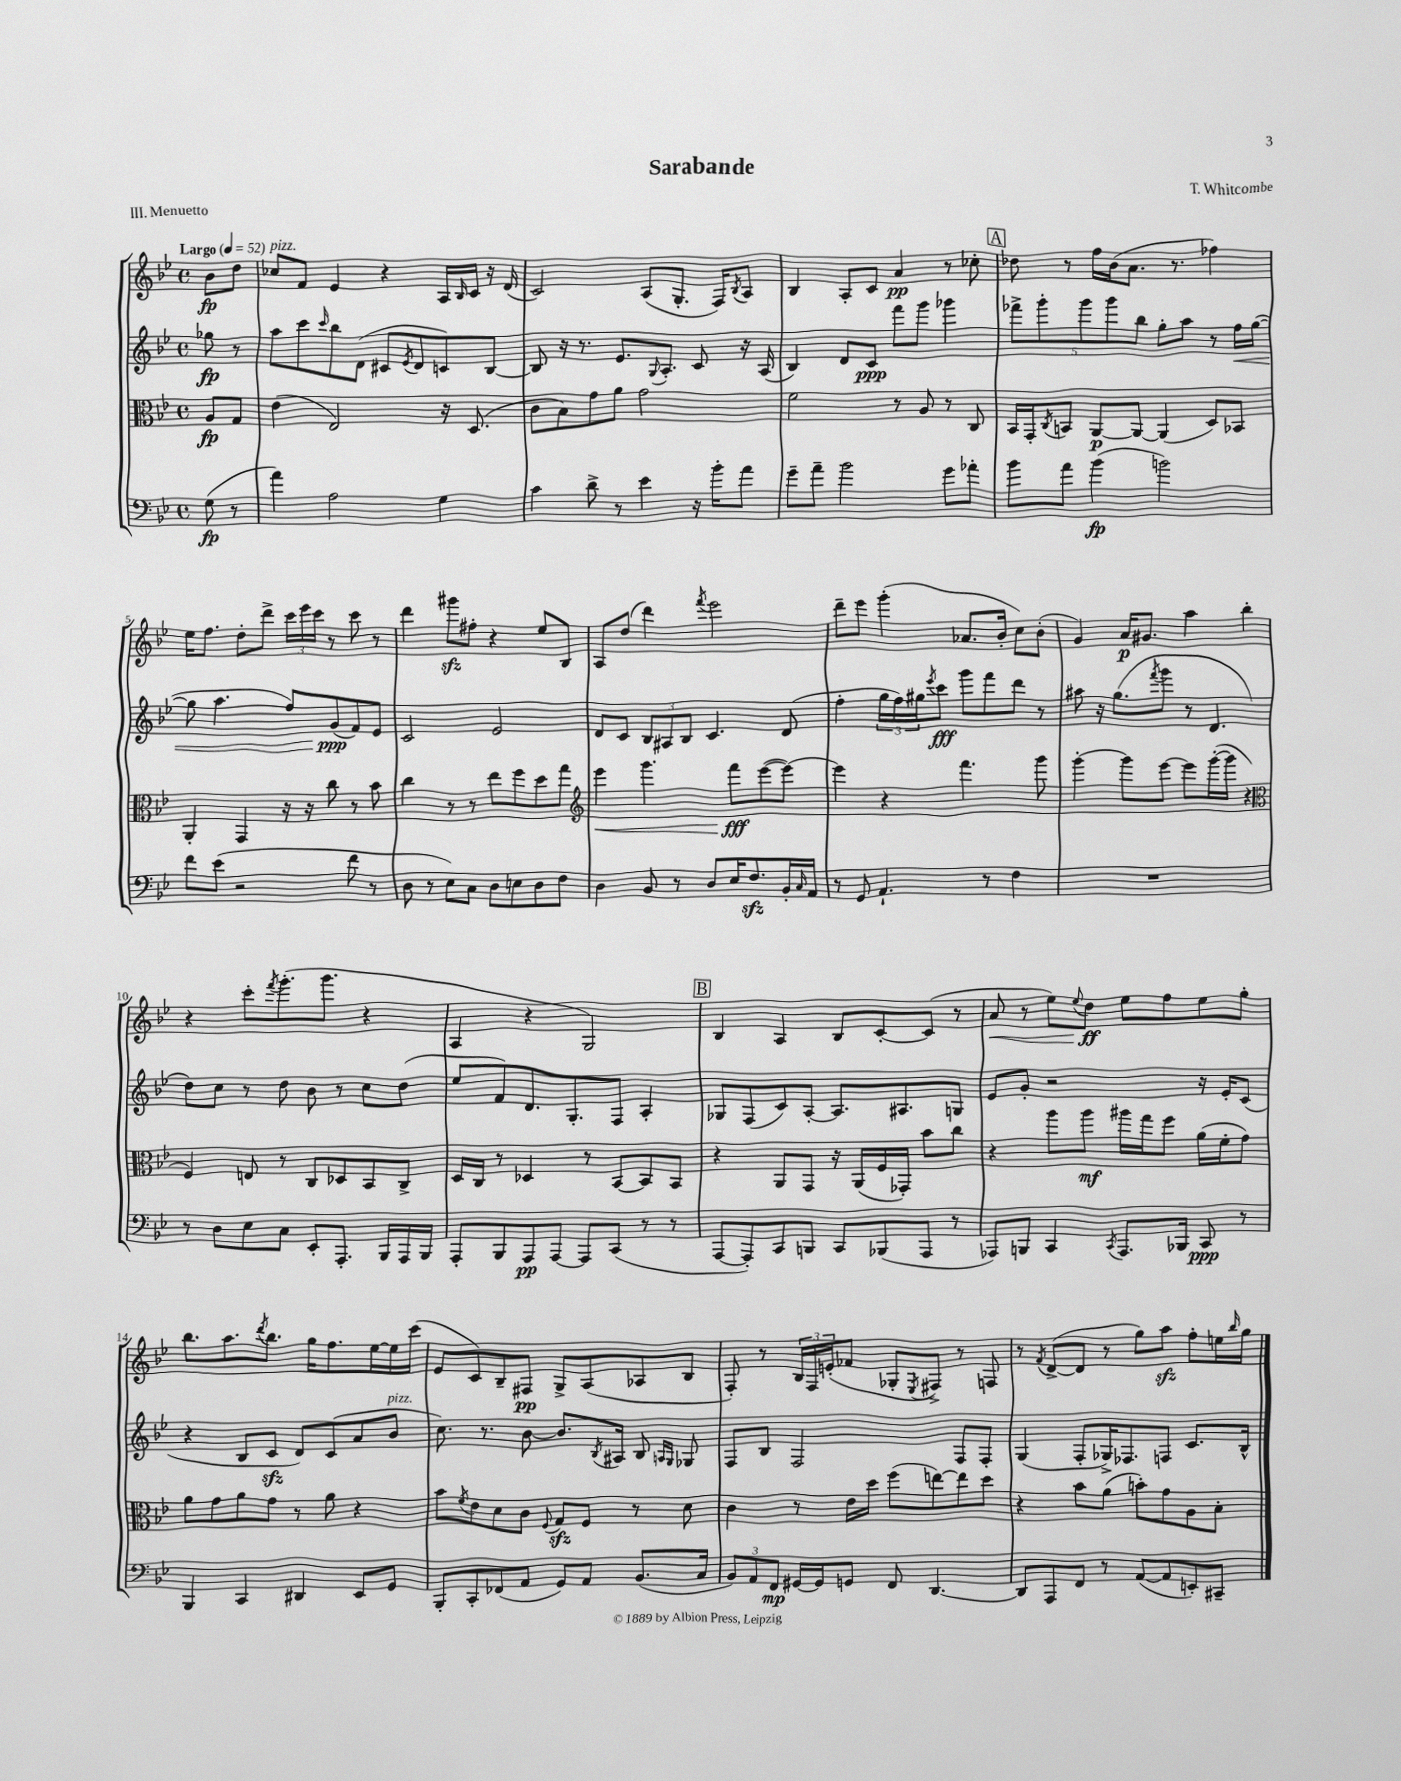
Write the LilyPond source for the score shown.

\header { title = "Sarabande" composer = "T. Whitcombe" piece = "III. Menuetto" }
<<
\new StaffGroup <<
\new Staff = "s0" {
    \clef treble \key bes \major \defaultTimeSignature \time 4/4 \partial 4 \tempo "Largo" 4 = 52
    bes'8\fp d''8 |
    ces''8^\markup { \italic "pizz." } f'8 ees'4 r4 a16 \grace { bes16 } c'16 r16 d'16( |
    c'2) a8( g8.-. f16) \acciaccatura { bes8 } a8 |
    bes4 a8-. c'8 a'4\pp r8 ces''8-. |
    \mark \markup { \box "A" } des''8 r8 f''16 bes'16( a'8. r8. fes''4) |
    ees''16 f''8. d''8-. d'''8-> \tuplet 3/2 { c'''16 ees'''16 c'''16 } r8 c'''8 r8 |
    d'''4 gis'''8\sfz fis''8-. r4 ees''8 bes8 |
    a8 d''8( d'''4) \acciaccatura { f'''8 } ees'''2 |
    d'''8-- ees'''8 g'''4-.( aes'8. bes'16-. c''8) bes'8-.( |
    g'4) a'16\p gis'8. a''4 bes''4-. |
    r4 c'''8-. \acciaccatura { f'''8 } g'''8.-.( g'''8. r4 |
    a4 r4 g2) |
    \mark \markup { \box "B" } bes4 a4 bes8 c'8~-. c'8( r8 |
    a'8\< r8 ees''8) \appoggiatura { ees''8 } d''8\ff\! ees''8 f''8 ees''8 g''8-. |
    bes''8. a''8. \acciaccatura { d'''8 } bes''8. g''16 f''8. ees''16~ ees''16 c'''16( |
    ees'8 c'8) bes8-- fis8\pp g8-> a8( aes8 bes8 |
    f8-.) r8 \tuplet 3/2 { bes16 f16 e'16-.( } fes'8 ges8-. \acciaccatura { ees8 } fis8->) r8 f8 |
    r8 \acciaccatura { f'8 } d'8~->( d'8 r8 g''8) a''8\sfz f''8-. e''16 \grace { bes''16 } g''16 \bar "|." |
}
\new Staff = "s1" {
    \clef treble \key bes \major \defaultTimeSignature \time 4/4 \partial 4
    ges''8\fp r8 |
    a''8 c'''8 \grace { c'''16 } bes''8 d'8( cis'8 \acciaccatura { ees'8 } d'8 c'8) bes8~ |
    bes8 r16 r8. ees'8. \appoggiatura { g8 } a8.-. c'8 r16 a16( |
    bes4) d'8 c'8\ppp f'''8 g'''8 ges'''4 |
    \mark \markup { \box "A" } \tuplet 5/4 { fes'''8-> g'''8-. g'''8 g'''8 bes''8 } g''8-. a''8 r8 f''16\< g''16~( |
    g''8 a''4. f''8) g'8\ppp\!( f'8) ees'8 |
    c'2 ees'2 |
    d'8 c'8 \tuplet 3/2 { bes8 ais8 bes8 } c'4. d'8( |
    f''4-. \tuplet 3/2 { g''16 f''16) gis''16 } \acciaccatura { ees'''8 } c'''8\fff g'''8 f'''8 d'''8 r8 |
    ais''8 r16 g''8.( \acciaccatura { f'''8 } g'''8 r8 d'4. |
    d''8) c''8 r8 d''8 bes'8 r8 c''8 d''8( |
    ees''8 f'8) d'8. g8.-. f8 a4-. |
    \mark \markup { \box "B" } ges8 f8( c'8) a8~-. a8. ais8. g8 |
    ees'8 g'8-. r2 r16 ees'16-. c'8( |
    r4 bes8 c'8\sfz d'8) c'8( a'8 bes'8^\markup { \italic "pizz." } |
    c''8.) r8. bes'8~ bes'8. \acciaccatura { bes8 } ais16 bes8 \grace { a16 g16 } ges8 |
    f8 bes8 f2 f8 f8-. |
    g4( f8-. ges16->) fes8. f8 c'8. bes16-^ \bar "|." |
}
\new Staff = "s2" {
    \clef alto \key bes \major \defaultTimeSignature \time 4/4 \partial 4
    a8\fp g8 |
    ees'4( ees2) r16 d8.( |
    c'8 bes8) g'8 a'8 g'2 |
    f'2 r8 a8 r8 c8 |
    \mark \markup { \box "A" } bes,16 g,16-. \acciaccatura { c8 } b,8 a,8~\p a,8~ a,4( d8) bes,8 |
    a,4-. g,4 r16 r16 c''8 r8 bes'8 |
    c''4 r8 r8 ees''8 f''8 d''8 g''8 |
    \clef treble ees'''4\< g'''4. f'''8\fff\! ees'''8~( ees'''8~) |
    ees'''4 r4 f'''4. g'''8 |
    g'''4~-. g'''8 ees'''8~ ees'''8 g'''16~-.( g'''16 r4 |
    \clef alto f4) e8 r8 c8 des8 bes,8 c8-> |
    d16 c16 r8 des4 r8 bes,8~ bes,8 bes,8 |
    \mark \markup { \box "B" } r4 a,8 g,8 r16 a,16( f16 ges,16-.) bes'8 c''8 |
    r4 a''8 a''8\mf ais''16 g''16 f''8 a'16( f'16-. g'8) |
    a'8 g'8 a'8 g'8 r8 a'8 r4 |
    bes'8 \acciaccatura { f'8 } ees'8 d'8 c'8 \appoggiatura { f8 } g8\sfz f8 r8 d'8 |
    c'4 r8 ees'16 d''16 f''8( e''8~) e''8 d''8 |
    r4 bes'8 a'8( b'8-.) g'8 a8 bes8-. \bar "|." |
}
\new Staff = "s3" {
    \clef bass \key bes \major \defaultTimeSignature \time 4/4 \partial 4
    g8\fp( r8 |
    a'4) a2 g4 |
    c'4 d'8-> r8 ees'4 r16 bes'16-. a'8 |
    g'8-- a'8-- bes'2 g'8 aes'8-. |
    \mark \markup { \box "A" } bes'8 a'8 bes'4\fp( b'2) |
    f'8 ees'8( r2 f'8 r8 |
    d8 r8 ees8) c8 d8 e8 d8 f8 |
    d4 bes,8 r8 d8 ees16 f8.\sfz bes,16-. \grace { c16 } a,16 |
    r8 g,8 a,4.-! r8 f4 |
    R1 |
    r8 d8 ees8 c8 ees,8-. a,,8.-. bes,,16 a,,16 bes,,16 |
    a,,8-. bes,,8 a,,8\pp a,,8~ a,,8 c,8( r8 r8 |
    \mark \markup { \box "B" } a,,8~ a,,8-.) c,8 b,,8 c,8 bes,,8( a,,8 r8 |
    aes,,8) b,,8 c,4 \acciaccatura { c,8 } aes,,8. bes,,16 c,8\ppp r8 |
    bes,,4 c,4 dis,4 ees,8 g,8 |
    bes,,8-. c,8-. fes,8( a,8 g,8) a,8 bes,8.( c16 |
    \tuplet 3/2 { bes,8) a,8 f,8\mp } gis,16~ gis,16 g,8 f,8 d,4.~ |
    d,8 a,,8 f,8 r8 a,8~( a,8 e,8-.) cis,8-- \bar "|." |
}
>>
>>
